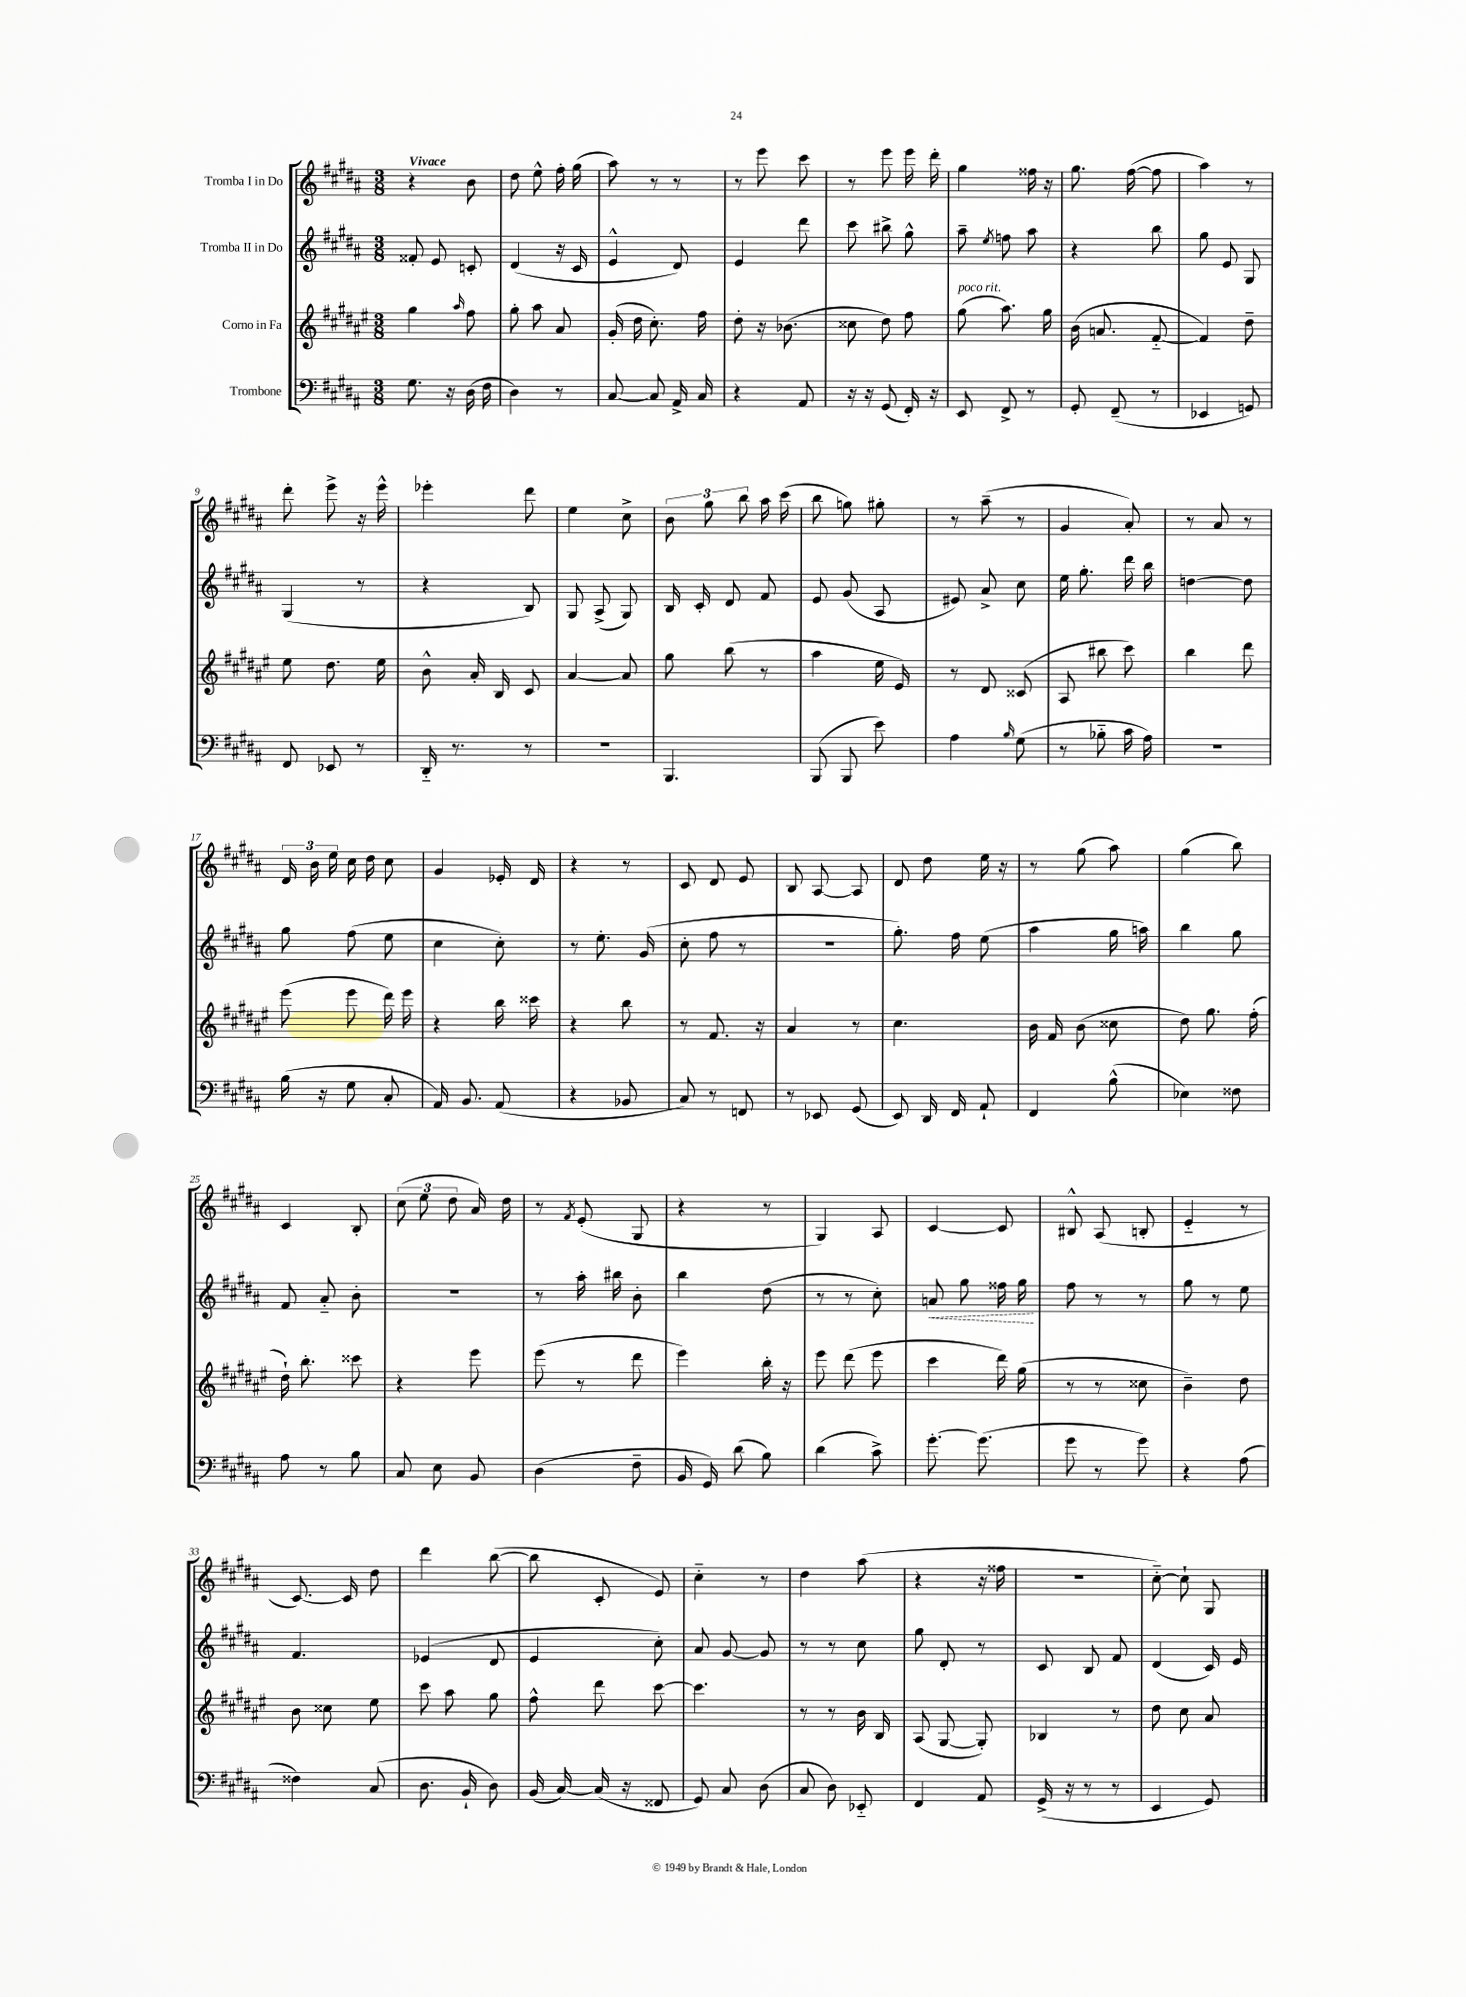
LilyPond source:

<<
\new StaffGroup <<
\new Staff = "s0" \with { instrumentName = "Tromba I in Do" } {
    \clef treble \key b \major \numericTimeSignature \time 3/8 \tempo "Vivace"
    \autoBeamOff r4 b'8 |
    dis''8 e''8-^ fis''16-. gis''16( |
    ais''8) r8 r8 |
    r8 e'''8 cis'''8 |
    r8 e'''8 e'''16 dis'''16-. |
    gis''4 fisis''16 r16 |
    gis''8. fis''16~( fis''8 |
    ais''4) r8 |
    dis'''8-. e'''8-> r16 e'''16-^ |
    ees'''4-. dis'''8 |
    e''4 cis''8-> |
    \tuplet 3/2 { b'8 gis''8 b''8 } ais''16 cis'''16( |
    b''8 g''8) gis''8-. |
    r8 ais''8--( r8 |
    gis'4 ais'8-.) |
    r8 ais'8 r8 |
    \tuplet 3/2 { dis'16 b'16 e''16 } cis''16 dis''16 cis''8 |
    gis'4 ees'16-. dis'16 |
    r4 r8 |
    cis'8 dis'8 e'8 |
    b8 ais8~ ais8 |
    dis'8 dis''8 e''16 r16 |
    r8 gis''8( ais''8) |
    gis''4( b''8) |
    cis'4 b8-. |
    \tuplet 3/2 { cis''8( e''8 dis''8 } ais'16) dis''16 |
    r8 \acciaccatura { fis'8 } e'8-.( gis8 |
    r4 r8 |
    gis4) ais8 |
    cis'4~ cis'8 |
    bis8-^ ais8( b8-. |
    e'4-_ r8 |
    cis'8.~) cis'16 dis''8 |
    dis'''4 b''8~( |
    b''8 cis'8-. e'8) |
    cis''4-_ r8 |
    dis''4 ais''8( |
    r4 r16 fisis''16 |
    R4. |
    cis''8~-_) cis''8-! gis8 \bar "|." |
}
\new Staff = "s1" \with { instrumentName = "Tromba II in Do" } {
    \clef treble \key b \major \numericTimeSignature \time 3/8
    \autoBeamOff fisis'8-. e'8 c'8-. |
    dis'4( r16 cis'16 |
    e'4-^ dis'8) |
    e'4 dis'''8 |
    cis'''8 bis''8-> gis''8-^ |
    ais''8-- \acciaccatura { e''8 } f''8 ais''8 |
    r4 b''8 |
    gis''8 e'8 gis8 |
    gis4( r8 |
    r4 b8) |
    gis8 ais8->( gis8) |
    b16 cis'16-. dis'8 fis'8 |
    e'8 gis'8( ais8 |
    eis'8) ais'8-> cis''8 |
    e''16 gis''8.-. dis'''16 b''16 |
    d''4~ d''8 |
    gis''8 fis''8( e''8 |
    cis''4 cis''8-.) |
    r8 e''8.-. gis'16( |
    cis''8-. fis''8 r8 |
    R4. |
    gis''8.-.) fis''16 e''8( |
    ais''4 gis''16 a''16) |
    b''4 gis''8 |
    fis'8 ais'8-_ b'8-. |
    R4. |
    r8 ais''16-. bis''16 b'8-. |
    b''4 dis''8( |
    r8 r8 cis''8-.) |
    \once \override Hairpin.style = #'dashed-line a'8\< gis''8 fisis''16 gis''16\! |
    fis''8 r8 r8 |
    gis''8 r8 e''8 |
    fis'4. |
    ees'4( dis'8 |
    e'4 cis''8-.) |
    ais'8 gis'8~ gis'8 |
    r8 r8 cis''8 |
    gis''8 dis'8-. r8 |
    cis'8 b8 fis'8 |
    dis'4( cis'16) e'16 \bar "|." |
}
\new Staff = "s2" \with { instrumentName = "Corno in Fa" } {
    \clef treble \key fis \major \numericTimeSignature \time 3/8
    \autoBeamOff gis''4 \grace { ais''16 } fis''8 |
    gis''8-. ais''8 ais'8 |
    gis'16-.( dis''16 cis''8.-.) fis''16 |
    dis''8-. r16 bes'8.( |
    cisis''8 dis''8) fis''8 |
    gis''8^\markup { \italic "poco rit." }( ais''8.) gis''16 |
    b'16( a'8. fis'8~-_ |
    fis'4) dis''8-- |
    eis''8 dis''8. eis''16 |
    b'8-^ ais'16-. b16 cis'8 |
    ais'4~ ais'8 |
    gis''8 b''8( r8 |
    ais''4 eis''16 eis'16) |
    r8 dis'8 cisis'8( |
    ais8 bis''8 cis'''8) |
    b''4 dis'''8 |
    eis'''8( eis'''8 dis'''16) eis'''16 |
    r4 b''16 cisis'''16 |
    r4 b''8 |
    r8 fis'8. r16 |
    ais'4 r8 |
    cis''4. |
    b'16 fis'16 b'8( cisis''8 |
    dis''8) gis''8. fis''16-.( |
    dis''16-!) b''8.-. cisis'''8 |
    r4 eis'''8 |
    eis'''8( r8 dis'''8 |
    eis'''4) b''16-. r16 |
    eis'''8 dis'''8( eis'''8 |
    cis'''4 dis'''16) gis''16( |
    r8 r8 cisis''8 |
    b'4--) dis''8 |
    b'8 cisis''8 eis''8 |
    cis'''8 ais''8 gis''8 |
    fis''8-^ dis'''8 cis'''8~ |
    cis'''4. |
    r8 r8 b'16 b16 |
    ais8( gis8~ gis8-.) |
    bes4 r8 |
    dis''8 cis''8 ais'8 \bar "|." |
}
\new Staff = "s3" \with { instrumentName = "Trombone" } {
    \clef bass \key b \major \numericTimeSignature \time 3/8
    \autoBeamOff gis8. r16 dis16( fis16 |
    dis4) r8 |
    cis8~ cis8 ais,16-> cis16 |
    r4 ais,8 |
    r16 r16 gis,8( fis,16-.) r16 |
    e,8 fis,8-> r8 |
    gis,8-. fis,8--( r8 |
    ees,4 g,8) |
    fis,8 ees,8 r8 |
    dis,16-_ r8. r8 |
    R4. |
    b,,4. |
    b,,8( b,,8 e'8) |
    ais4 \grace { b16 } gis8( |
    r8 bes8-_ cis'16 ais16) |
    R4. |
    b16( r16 gis8 cis8-. |
    ais,16) b,8. ais,8( |
    r4 bes,8 |
    cis8) r8 f,8 |
    r8 ees,8 gis,8( |
    e,8) dis,16 fis,16 ais,8-! |
    fis,4 b8-^( |
    ees4) fisis8 |
    ais8 r8 b8 |
    cis8 e8 b,8 |
    dis4( fis8-- |
    b,16 gis,16) dis'8( b8) |
    dis'4( cis'8->) |
    gis'8.~-. gis'8.( |
    gis'8 r8 gis'8) |
    r4 ais8( |
    fisis4) cis8( |
    dis8. b,16-! dis8) |
    b,16( cis16~) cis16( r16 fisis,8 |
    gis,8) cis8 dis8( |
    cis8 dis8) ees,8-_ |
    fis,4 ais,8 |
    gis,16->( r16 r8 r8 |
    e,4 gis,8) \bar "|." |
}
>>
>>
